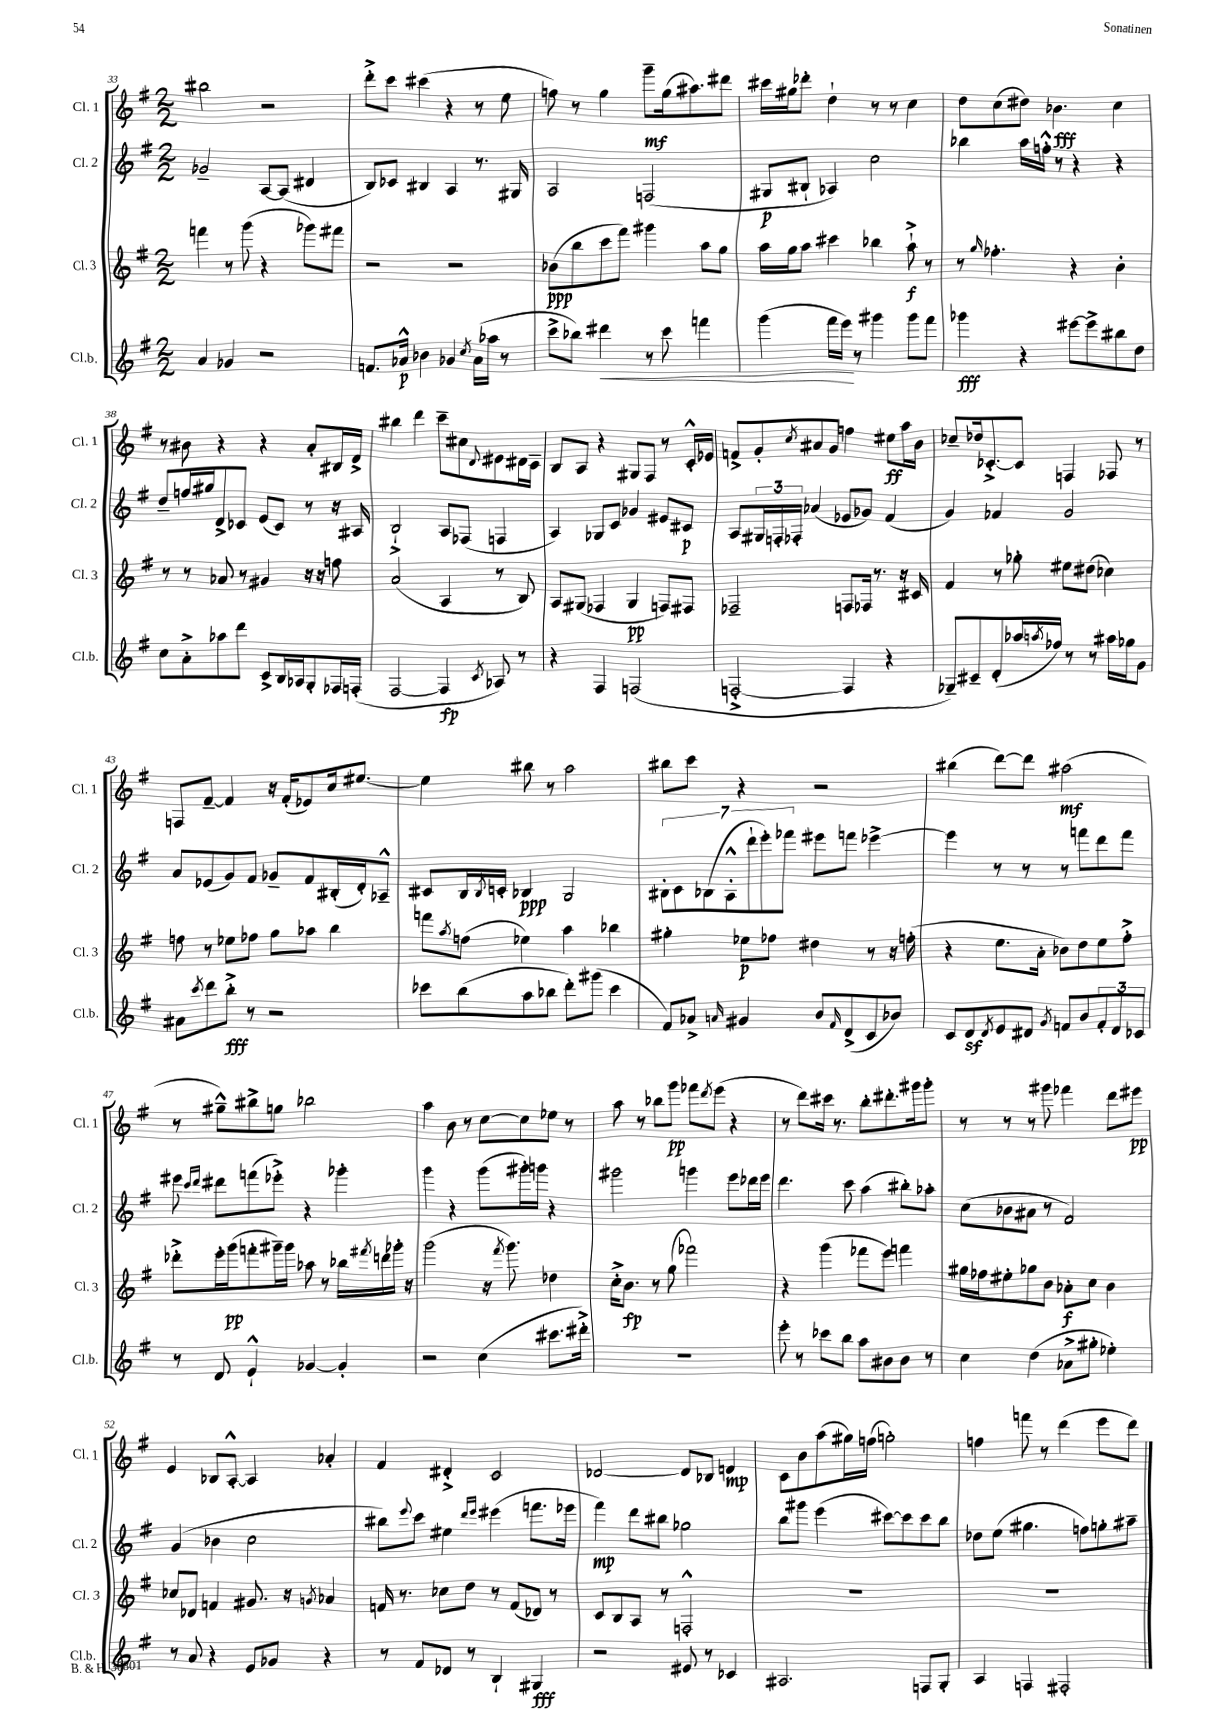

**kern	**kern	**kern	**kern
*staff4	*staff3	*staff2	*staff1
*clefG2	*clefG2	*clefG2	*clefG2
*k[f#]	*k[f#]	*k[f#]	*k[f#]
*M2/2	*M2/2	*M2/2	*M2/2
4a	4fff	2g-~	2bb#
4g-	8r	.	.
.	(8ggg	.	.
2r	4r	[8A	2r
.	.	(8A]	.
.	8ggg-)	4d#	.
.	8fff#	.	.
=	=	=	=
8.f	2r	8B)	8ddd'^
.	.	8c-	8ccc
16a-^^	.	.	.
4b-	.	4B#	(4ccc#
4g-	2r	4A	4r
8qcc	.	.	.
(16a-	.	8.r	8r
16aa-	.	.	.
8r	.	.	8ee
.	.	16G#	.
=	=	=	=
8ccc^	(8b-	2A	8ff)
8bb-)	8bb	.	8r
4ddd#	8ccc	.	4gg
.	8fff#)	.	.
8r	4ggg#	(2F	8ggg~
8ccc	.	.	(16gg
.	.	.	8.aa#)
4fff	8aa	.	.
.	8gg	.	8ddd#
=	=	=	=
(4ggg	16aa	8G#	16ccc#
.	16gg	.	16gg#
.	8aa	8B#`	8ddd-'
16fff#	4ccc#	4A-)	4dd`
16eee)	.	.	.
8r	.	.	.
4ggg#	4bb-	2cc	8r
.	.	.	8r
8ggg#	8aa`^	.	4cc
8fff#	8r	.	.
=	=	=	=
4ggg-	8r	4bb-	8dd
.	16qqgg	.	.
.	4.ff-'	.	(8cc
4r	.	16aa	8dd#)
.	.	16ff'^^	.
.	.	8r	4.b-
[8eee#	4r	4r	.
8eee#^]	.	.	.
8bb#	4b'	4r	4cc
8dd	.	.	.
=	=	=	=
8cc	8r	8dd~	8r
8a'^	8r	16ff	8b#
.	.	16gg#	.
8aa-	8a-	8d^	4r
8ddd	8r	8c-	.
8c^	4g#	(8e	4r
16B	.	8c-)	.
16A-	.	.	.
8G'	16r	8r	8a'
.	16r	.	.
16F-	8ff	16r	16B#
(16F'	.	16A#	16d^
=	=	=	=
[2F#	(2a	2B`^	4bb#
.	.	.	4ddd
4F#]	4A	8A	8ccc~
.	.	(8F-	8cc#
8qc	.	.	8qqd
8A-)	8r	4F	8e#
8r	8B)	.	16d#
.	.	.	16c~
=	=	=	=
4r	8A	4A)	8B
.	(8G#	.	8A
4F#	4F-	8G-	4r
.	.	8c	.
(2F	4G#	4g-	8G#
.	.	.	8F#
.	8F)	8e#	8r
.	8F#	8c#	16c'^^
.	.	.	16e-
=	=	=	=
[2F'^	2F-~	8A	8f^
.	.	24G#	8g'
.	.	24F'	.
.	.	24F-'	.
.	.	.	8qcc
.	.	(4a-	8a#
.	.	.	8g
4F]	8F	8e-	4ff
.	16F-	8g-)	.
.	8.r	.	.
4r	.	(4f#	8ee#
.	16r	.	16aa
.	16c#	.	16b
=	=	=	=
8G-~)	4f#	4g)	8cc-~
8c#~	.	.	16dd-
.	.	.	[8.c-'^
(8d'	8r	4f-	.
16aa-	8gg-'	.	8c-]
8qaa	.	.	.
16ff-)	.	.	.
8r	8ee#	2g	4F
8r	(8dd#	.	.
16aa#	4cc-)	.	8F-
16gg-	.	.	.
8g	.	.	8r
=	=	=	=
8a#	8ff	8a	8F
8qccc	.	.	.
8ddd	8r	(8e-	[8f#~
8bb'^	8ee-	8g)	4f#]
8r	8ff-	8f#	.
2r	8gg	8g-~	16r
.	.	.	(16f#'
.	8aa-	8f#	8e-)
.	4bb	(16B#'	16cc
.	.	16d')	[8.ee#
.	.	8A-~^^	.
=	=	=	=
8ccc-	8fff	8c#	4ee#]
.	8qaa	.	.
(8bb	(8ff	16B	.
.	.	8qB	.
.	.	16c'	.
8aa	4ee-)	4B-	8bb#
8bb-	.	.	8r
8ddd')	4aa	2G	2aa
(8ggg#	.	.	.
4ccc-	4bb-	.	.
=	=	=	=
8f#)	4gg#'	14B#'	8bb#
.	.	14c	.
8a-^	.	.	8ccc
.	.	(14B-	.
.	.	14A'^^	.
16qqa	.	.	.
4g#	8ee-	.	4r
.	.	14ddd`	.
.	.	14eee')	.
.	8ff-	.	.
.	.	14fff-	.
8b	4dd#	8eee#	2r
16qqf#	.	.	.
(8d^	.	8fff	.
8c	8r	[4eee-^	.
8b-)	16r	.	.
.	(16ff'	.	.
=	=	=	=
8c	4r	4eee-]	(4bb#
8d	.	.	.
8qd	.	.	.
8e	8.ee	8r	[8ddd)
8d#	.	8r	8ddd]
.	16a'	.	.
8qg	.	.	.
8f	8b-)	8r	(2aa#
8b	8dd	8fff	.
12f'	8ee	8ddd	.
12d#	.	.	.
.	8ff#'^	8fff	.
12c-	.	.	.
=	=	=	=
8r	8ddd-'^	8eee#	8r
.	.	16qqccc	.
.	.	16qqddd	.
8d	16eee'	8ddd#	8gg#~^^)
.	(16ggg	.	.
4e`^^	8fff'	(8fff	8bb#^
.	16ggg#~)	8eee-'^)	8gg
.	16ggg#	.	.
[4g-	8aa-	4r	2bb-
.	8r	.	.
4g-']	16bb-	4ggg-'	.
.	8qfff#	.	.
.	16ddd	.	.
.	16ggg-'	.	.
.	16r	.	.
=	=	=	=
2r	(2ggg	4ggg	4aa
.	.	4r	8b
.	.	.	8r
(4cc	16r	(8ggg	[8cc
.	8qfff#	.	.
.	8.ggg)	.	.
.	.	16ggg#')	8cc]
.	.	16ggg	.
8.ccc#	4dd-	4r	8ee-
.	.	.	8r
16ddd#'^)	.	.	.
=	=	=	=
1r	16cc'^	2ggg#	8aa
.	8.b	.	.
.	.	.	8r
.	8r	.	8bb-
.	(8gg	.	8ggg
.	2fff-)	4ggg	8fff-
.	.	.	8qddd
.	.	.	(8eee
.	.	8eee	4r
.	.	16ddd-	.
.	.	16eee	.
=	=	=	=
8eee'	4r	4.ddd	8r
8r	.	.	8ddd)
8ccc-	(4ggg	.	16ccc#
.	.	.	8.r
8bb	.	8ccc	.
8aa	8fff-	(4aa	8bb'
8b#	8eee)	.	8.ddd#'
8b#	4fff	8bb#')	.
.	.	.	16ggg#
8r	.	8aa-'	8ggg#'
=	=	=	=
4cc	16gg#	(8cc	8r
.	16ff-	.	.
.	8ee#'	8b-	8r
(4dd	8gg-	8a#	8r
.	8b	8r	8ggg#
8a-^	8a-'	2f#)	4fff-
8gg#'	8cc	.	.
4ee-')	4b	.	8ddd
.	.	.	8eee#
=	=	=	=
8r	8cc-	(4g	4e
8a	8d-	.	.
4r	4f	4b-	8B-
.	.	.	[8A'^^
8e	8.g#	2cc	4A]
8g-	.	.	.
.	16r	.	.
.	8qg	.	.
4r	4a-	.	4a-'
=	=	=	=
8r	16f	8bb#)	4f#
.	8.r	.	.
.	.	8qqeee	.
8f#	.	8ccc	.
8d-	8cc-	4ee#	4d#'^
8r	8dd	.	.
.	.	16qqddd	.
.	.	16qqeee	.
4B`	8r	(4eee#	2c
.	(8f	.	.
4G#	8d-)	8.fff	.
.	8r	.	.
.	.	16eee-	.
=	=	=	=
2r	8c	4fff#)	[2d-
.	8B	.	.
.	8A	8ddd	.
.	8r	8bb#	.
8e#	2F'^^	2gg-	8d-]
8r	.	.	8B-
4c-	.	.	4d
=	=	=	=
2.A#	1r	8bb	8c
.	.	8ggg#	8b
.	.	(4eee	(8aa
.	.	.	16gg#)
.	.	.	(16ff
.	.	[8ccc#)	2gg')
.	.	8ccc#]	.
8F	.	8ccc#	.
8G'	.	8bb	.
=	=	=	=
4A	1r	8dd-	4ff
.	.	(8ee	.
4F	.	4.gg#	8fff
.	.	.	8r
2F#'	.	.	(4ddd
.	.	8ff)	.
.	.	8gg'	8eee
.	.	8aa#~	8ddd)
==	==	==	==
*-	*-	*-	*-
